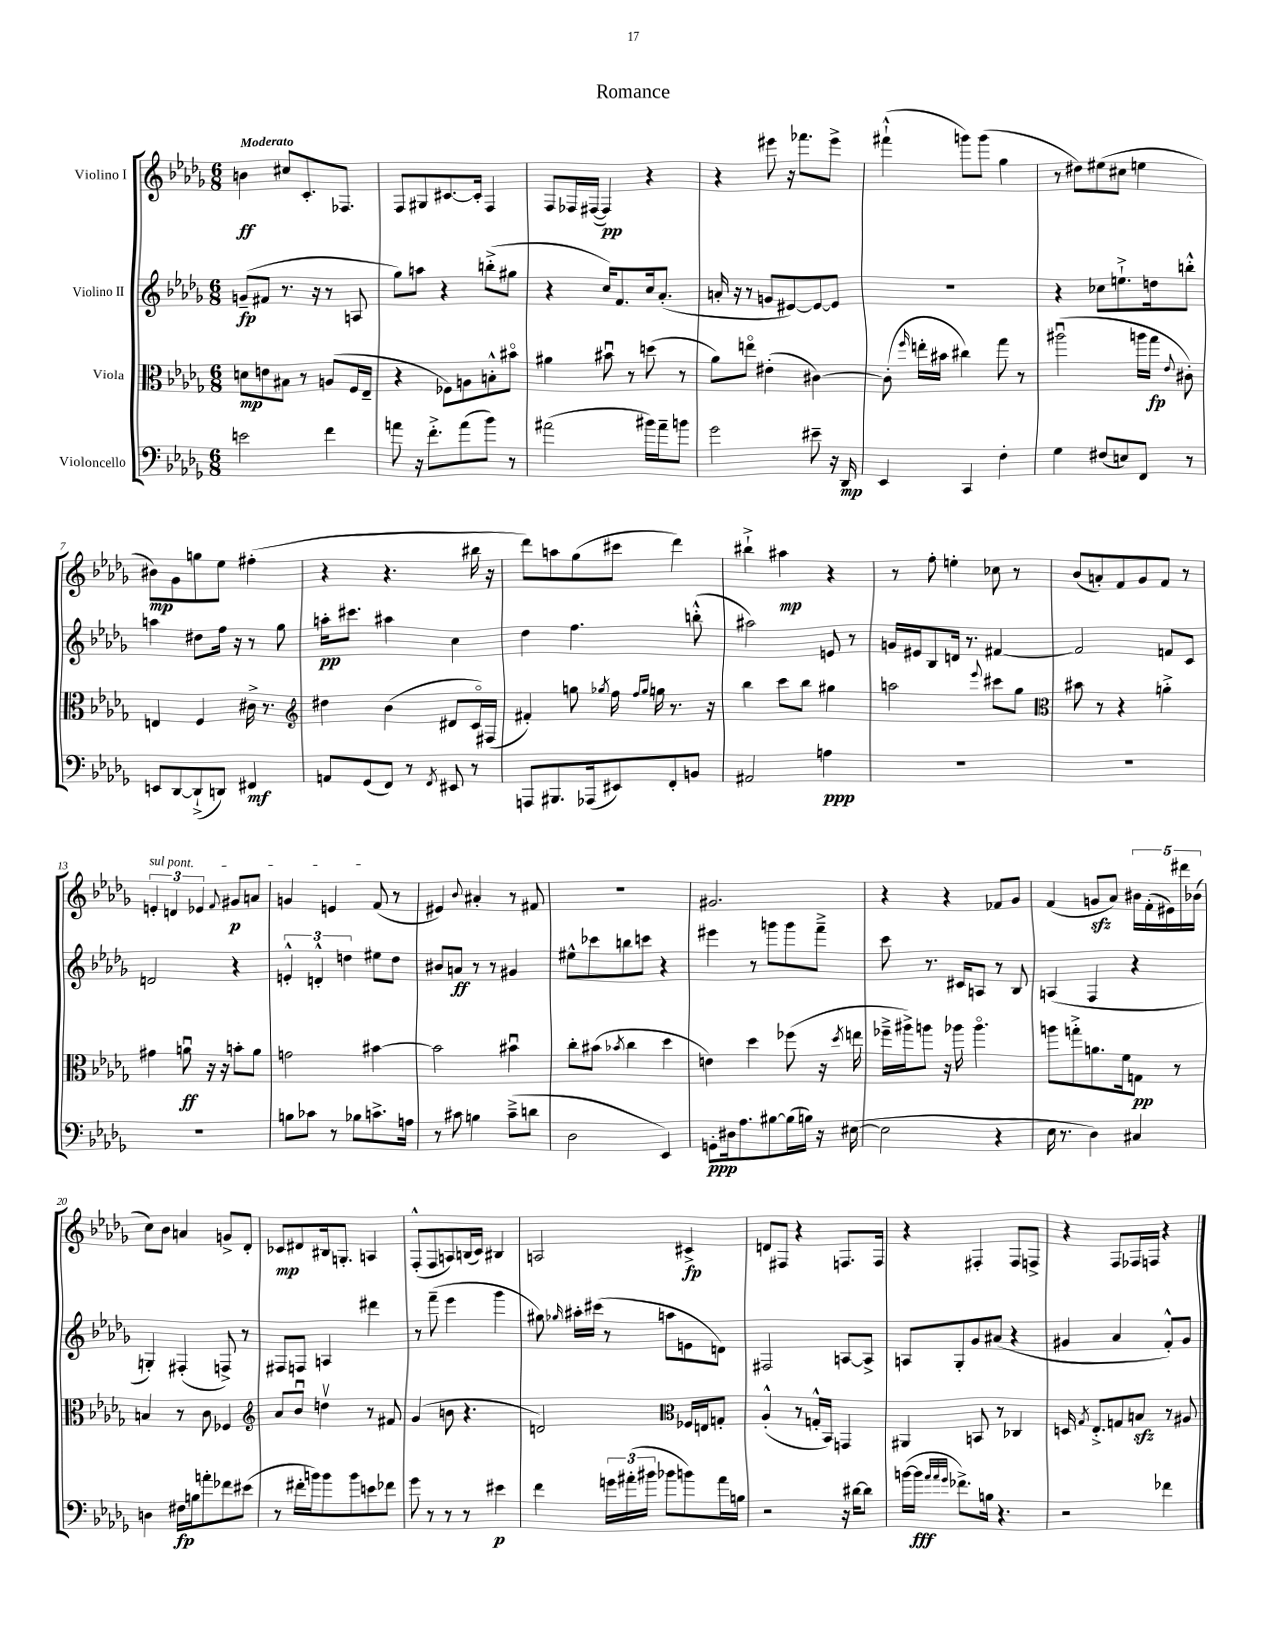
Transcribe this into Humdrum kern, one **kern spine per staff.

**kern	**dynam	**kern	**dynam	**kern	**dynam	**kern	**dynam
*part4	*part4	*part3	*part3	*part2	*part2	*part1	*part1
*staff4	*staff4	*staff3	*staff3	*staff2	*staff2	*staff1	*staff1
*I"Violoncello	*	*I"Viola	*	*I"Violino II	*	*I"Violino I	*
*clefF4	*	*clefC3	*	*clefG2	*	*clefG2	*
*k[b-e-a-d-g-]	*	*k[b-e-a-d-g-]	*	*k[b-e-a-d-g-]	*	*k[b-e-a-d-g-]	*
*M6/8	*	*M6/8	*	*M6/8	*	*M6/8	*
=1	=1	=1	=1	=1	=1	=1	=1
!	!	!	!	!	!	!LO:TX:a:B:t=Moderato	!
2en\	.	8dn\L	mp	(8gn~/L	fp	4bn\	ff
.	.	8en\	.	8f#X/J	.	.	.
.	.	8B#X\J	.	8.r	.	8cc#X/L	.
.	.	8r	.	.	.	8.c'/	.
.	.	.	.	16r	.	.	.
4f\	.	(8An/L	.	8r	.	.	.
.	.	.	.	.	.	8.F-X/J	.
.	.	16F/L	.	8An/	.	.	.
.	.	16E-~/JJ	.	.	.	.	.
=2	=2	=2	=2	=2	=2	=2	=2
8an\	.	4r	.	8gg-\L)	.	8F/L	.
16r	.	.	.	8aan\J	.	8G#X/	.
8.f'^\L	.	.	.	.	.	.	.
.	.	8F-X\L)	.	4r	.	[8.c#X/	.
(8a\	.	8An\	.	.	.	.	.
.	.	.	.	.	.	16c#'/Jk]	.
8b-\J)	.	8Bn'^^\	.	(8bbn'^\L	.	4F/	.
8r	.	8b#X\J	.	8gg#X\J	.	.	.
=3	=3	=3	=3	=3	=3	=3	=3
(2a#X\	.	4a#X\	.	4r	.	8F/L	.
.	.	.	.	.	.	16F-X/L	.
.	.	.	.	.	.	([16F#X/JJ	.
.	.	8b#Xu\	.	16cc/KL)	.	4F#/])	pp
.	.	.	.	8.f/	.	.	.
.	.	8r	.	.	.	.	.
16b#X\LL)	.	(8ddn\	.	16cc/k	.	4r	.
16a#~\J	.	.	.	(8.a-'/J	.	.	.
8bn\J	.	8r	.	.	.	.	.
=4	=4	=4	=4	=4	=4	=4	=4
2g-\	.	8a-\L)	.	16an'/	.	4r	.
.	.	.	.	16r	.	.	.
.	.	8een\J	.	8r	.	.	.
.	.	(4e#X'\	.	8gn/L	.	8eee#X\	.
.	.	.	.	[8e#X/)	.	16r	.
.	.	.	.	.	.	8.fff-X\L	.
8e#X~\	.	[4c#X\)	.	8e#/_	.	.	.
16r	.	.	.	8e#/J]	.	8eee#^\J	.
16DD-/	mp	.	.	.	.	.	.
=5	=5	=5	=5	=5	=5	=5	=5
4EE-/	.	(8c#'\]	.	2.r	.	(4fff#X`^^\	.
.	.	16qqff/	.	.	.	.	.
.	.	16een'\LL	.	.	.	.	.
.	.	16b#X\JJ	.	.	.	.	.
4CC/	.	4cc#X\)	.	.	.	8gggn\L)	.
.	.	.	.	.	.	(8ggg\J	.
4F'\	.	8gg-\	.	.	.	4gg-\	.
.	.	8r	.	.	.	.	.
=6	=6	=6	=6	=6	=6	=6	=6
4G-\	.	(2aa#Xu\	.	4r	.	8r	.
.	.	.	.	.	.	8dd#X\L)	.
(8F#X/L	.	.	.	8cc-X\L	.	(8ee#X\	.
8En/)	.	.	.	8.een`^\	.	8cc#X\J	.
8FF/J	.	16aan\LL	.	.	.	4een\	.
.	.	16gg-\JJ	fp	16ddn\k	.	.	.
.	.	8qqe-/	.	.	.	.	.
8r	.	8c#X'\)	.	8bbn'^^\J	.	.	.
!!LO:LB:g=z
=7	=7	=7	=7	=7	=7	=7	=7
8EEn/L	.	4En/	.	4aan\	.	8b#X\L)	mp
[8DD-/	.	.	.	.	.	8g-\	.
(8DD-`^/]	.	4F/	.	8dd#X\L	.	8ggn\	.
8DDn/J)	.	.	.	16ff\Jk	.	8ee-\J	.
.	.	.	.	16r	.	.	.
4FF#X/	mf	16c#X^\	.	8r	.	(4ff#X'\	.
.	.	8.r	.	.	.	.	.
.	.	.	.	8gg-\	.	.	.
=8	=8	=8	=8	=8	=8	=8	=8
*	*	*clefG2	*	*	*	*	*
8AAn/L	.	4dd#X\	.	16aan'\KL	pp	4r	.
.	.	.	.	8.ccc#X\J	.	.	.
(8GG-/	.	.	.	.	.	.	.
8FF/J)	.	(4b-\	.	4aa#X\	.	4.r	.
8r	.	.	.	.	.	.	.
8qFF/	.	.	.	.	.	.	.
8EE#X/	.	8d#X/L	.	4cc\	.	.	.
8r	.	16c/L)	.	.	.	16bb#X\	.
.	.	(16F#X/JJ	.	.	.	16r	.
=9	=9	=9	=9	=9	=9	=9	=9
8AAAn/L	.	4f#X'/)	.	4dd-\	.	8ddd-\L)	.
8.BBB#X/	.	.	.	.	.	8aan\	.
.	.	8ggn\	.	4.ff\	.	(8gg-\	.
(16AAA-X/k	.	.	.	.	.	.	.
.	.	8qgg-X/	.	.	.	.	.
8EE#X/)	.	16ff\	.	.	.	8ccc#X\J	.
.	.	16qqff/LL	.	.	.	.	.
.	.	16qqgg-/JJ	.	.	.	.	.
.	.	16ggn\	.	.	.	.	.
8FF'/	.	8.r	.	.	.	4ddd-\)	.
8BBn/J	.	.	.	(8bbn'^^\	.	.	.
.	.	16r	.	.	.	.	.
=10	=10	=10	=10	=10	=10	=10	=10
2AA#X/	.	4bb-\	.	2aa#X\)	.	4bb#X`^\	.
.	.	8ccc\L	.	.	.	4aa#X\	mp
.	.	8bb-\J	.	.	.	.	.
4An\	ppp	4gg#X\	.	8en/	.	4r	.
.	.	.	.	8r	.	.	.
=11	=11	=11	=11	=11	=11	=11	=11
2.r	.	2aan\	.	16gn/LL	.	8r	.
.	.	.	.	16e#X/J	.	.	.
.	.	.	.	8B-/	.	8ff'\	.
.	.	.	.	16dn/Jk	.	4een'\	.
.	.	.	.	8.r	.	.	.
.	.	8qqeee-/	.	.	.	.	.
.	.	8ccc#X\L	.	[4f#X/	.	8cc-X\	.
.	.	8gg-\J	.	.	.	8r	.
=12	=12	=12	=12	=12	=12	=12	=12
*	*	*clefC3	*	*	*	*	*
2.r	.	8b#X\	.	2f#/]	.	(8b-/L	.
.	.	8r	.	.	.	8an'/)	.
.	.	4r	.	.	.	8f/	.
.	.	.	.	.	.	8g-/	.
.	.	4an'^\	.	8fn/L	.	8f/J	.
.	.	.	.	8c/J	.	8r	.
!!LO:LB:g=z
=13	=13	=13	=13	=13	=13	=13	=13
!	!	!	!	!	!	!LO:TX:a:i:t=sul pont.	!
2.r	.	4g#X\	.	2dn/	.	6en'/	.
.	.	.	.	.	.	6dn/	.
.	.	8anu\	ff	.	.	.	.
.	.	.	.	.	.	6e-X/	.
.	.	16r	.	.	.	.	.
.	.	16r	.	.	.	.	.
.	.	.	.	.	.	8qqf/	.
.	.	8bn'\L	.	4r	.	8g#X/L	p
.	.	8a\J	.	.	.	8an/J	.
=14	=14	=14	=14	=14	=14	=14	=14
8Bn\L	.	2gn\	.	6en'^^/	.	4gn/	.
8c-X\J	.	.	.	.	.	.	.
.	.	.	.	6dn'^^/	.	.	.
8r	.	.	.	.	.	4en/	.
.	.	.	.	6ddn\	.	.	.
8B-X\L	.	.	.	.	.	.	.
8.cn^\	.	[4b#X\	.	8ee#X\L	.	(8f/	.
.	.	.	.	8dd\J	.	8r	.
16An\Jk	.	.	.	.	.	.	.
=15	=15	=15	=15	=15	=15	=15	=15
8r	.	2b#\]	.	8b#X/L	.	4e#X/)	.
8c#X\	.	.	.	8an/J	ff	.	.
.	.	.	.	.	.	8qqb-/	.
4Bn\	.	.	.	8r	.	4a#X'/	.
.	.	.	.	8r	.	.	.
(8c#~^\L	.	4b#Xu\	.	4g#X/	.	8r	.
8dn\J	.	.	.	.	.	8f#X/	.
=16	=16	=16	=16	=16	=16	=16	=16
2D-\	.	8cc'\L	.	8ee#X^^\L	.	2.r	.
.	.	(8b#X\J	.	8ccc-X\	.	.	.
.	.	8qb-X/	.	.	.	.	.
.	.	4cc\	.	8bbn\	.	.	.
.	.	.	.	8cccn\J	.	.	.
4EE-/)	.	4dd-\	.	4r	.	.	.
=17	=17	=17	=17	=17	=17	=17	=17
8GGn'\L	ppp	4en\)	.	4eee#X\	.	2.g#X/	.
16D#X\k	.	.	.	.	.	.	.
8.A-\	.	.	.	.	.	.	.
.	.	4dd-\	.	8r	.	.	.
[8B#X\	.	.	.	8gggn\L	.	.	.
(16B#\L]	.	(8ff-X\	.	8ggg\	.	.	.
16Bn\JJ)	.	.	.	.	.	.	.
16r	.	16r	.	8fff~^\J	.	.	.
.	.	8qdd-/	.	.	.	.	.
([16E#X\	.	16een\	.	.	.	.	.
=18	=18	=18	=18	=18	=18	=18	=18
2E#\]	.	16ff-X~^\LL	.	8ccc\	.	4r	.
.	.	16aa#X^\J)	.	.	.	.	.
.	.	8aan\J	.	8.r	.	.	.
.	.	16r	.	.	.	4r	.
.	.	16aa-X\	.	16c#X/KL	.	.	.
.	.	4.aa-\	.	8An/J	.	.	.
4r	.	.	.	8r	.	8f-X/L	.
.	.	.	.	8B-/	.	8g-/J	.
=19	=19	=19	=19	=19	=19	=19	=19
16E-\	.	8aan\L	.	(4An/	.	(4f/	.
8.r	.	.	.	.	.	.	.
.	.	8ggn'^\	.	.	.	.	.
4D-\)	.	8.an\	.	4F/	.	8gnzz/L	.
.	.	.	.	.	.	8a-/J)	.
.	.	16f\k	.	.	.	.	.
4C#X/	.	8Gn\J	pp	4r	.	20b#X\LL	.
.	.	.	.	.	.	(20f'\	.
.	.	.	.	.	.	20e#X\)	.
.	.	8r	.	.	.	.	.
.	.	.	.	.	.	20ddd#X\	.
.	.	.	.	.	.	(20b-X\JJ	.
!!LO:LB:g=z
=20	=20	=20	=20	=20	=20	=20	=20
4Dn\	.	4Bn/	.	4Gn'/)	.	8cc\L)	.
.	.	.	.	.	.	8b-\J	.
16F#X\LL	fp	8r	.	(4F#X'/	.	4an/	.
16Bn\J	.	.	.	.	.	.	.
8an'\	.	8c\	.	.	.	.	.
8f-X\	.	4F-X/	.	8Fn^/)	.	8gn^/L	.
(8e#X\J	.	.	.	8r	.	8d-'/J	.
=21	=21	=21	=21	=21	=21	=21	=21
*	*	*clefG2	*	*	*	*	*
8r	.	8a-/L	.	8F#X/L	.	8c-X/L	mp
16f#X'\LL	.	8b-u/J	.	8Fn/J	.	8d#X/	.
16bn\J)	.	.	.	.	.	.	.
8b\	.	4ddnv\	.	4An/	.	16B#X/k	.
.	.	.	.	.	.	8.Gn'/J	.
8b\	.	.	.	.	.	.	.
8en\	.	8r	.	4ddd#X\	.	4An/	.
8f-X\J	.	8f#X/	.	.	.	.	.
=22	=22	=22	=22	=22	=22	=22	=22
8g-\	.	(4g-/	.	8r	.	(8F'^^/L	.
8r	.	.	.	(8fff~\	.	8F/	.
8r	.	8bn\	.	4eee-\	.	8An/)	.
8r	.	4.r	.	.	.	(16Bn/L	.
.	.	.	.	.	.	16c/JJ)	.
4e#X\	p	.	.	4ggg-\	.	4B#X/	.
=23	=23	=23	=23	=23	=23	=23	=23
4f\	.	2dn/)	.	8gg#X\)	.	2An/	.
.	.	.	.	16qqgg-X/	.	.	.
.	.	.	.	16aa#X'\LL	.	.	.
.	.	.	.	(16ccc#X\JJ	.	.	.
24gn\LL	.	.	.	8r	.	.	.
(24a#X'\	.	.	.	.	.	.	.
24b#X\JJ	.	.	.	.	.	.	.
8b-X\L	.	.	.	8aan\L	.	.	.
*	*	*clefC3	*	*	*	*	*
8bn\)	.	16F-X/LL	.	8en\	.	4c#X^/	fp
.	.	16En/J	.	.	.	.	.
16a#\L	.	8Gn'/J	.	8dn\J)	.	.	.
16Bn\JJ	.	.	.	.	.	.	.
=24	=24	=24	=24	=24	=24	=24	=24
2r	.	(4A-'^^/	.	2F#X/	.	8dn/L	.
.	.	.	.	.	.	8F#X/J	.
.	.	8r	.	.	.	4r	.
.	.	16Gn'^^/LL	.	.	.	.	.
.	.	16BB-/JJ)	.	.	.	.	.
16r	.	4GGn/	.	[8An/L	.	8.Fn/L	.
[16d#X\KL	.	.	.	.	.	.	.
8d#\J]	.	.	.	8A^/J]	.	.	.
.	.	.	.	.	.	16F/Jk	.
=25	=25	=25	=25	=25	=25	=25	=25
([16bn\LL	.	4AA#X/	.	8An/L	.	4r	.
16b\JJ]	fff	.	.	.	.	.	.
32qqa-/LLL	.	.	.	.	.	.	.
32qqa-/	.	.	.	.	.	.	.
32qqg-/JJJ	.	.	.	.	.	.	.
8.f-X^\L)	.	.	.	8G-'/	.	.	.
.	.	8BBn/	.	8g-/	.	4F#X'/	.
16Bn\Jk	.	.	.	.	.	.	.
4.r	.	8r	.	(8a#X/J	.	.	.
.	.	4C-X/	.	4r	.	8F#/L	.
.	.	.	.	.	.	8Fn^/J	.
=26	=26	=26	=26	=26	=26	=26	=26
2r	.	16Dn/	.	4g#X/	.	4r	.
.	.	8qG-/	.	.	.	.	.
.	.	8.E-'^/L	.	.	.	.	.
.	.	8Gn/	.	4a-/	.	8F/L	.
.	.	8Bnzz/J	.	.	.	16F-X/L	.
.	.	.	.	.	.	16Fn/JJ	.
4f-X\	.	8r	.	8f'^^/L)	.	4r	.
.	.	8A#X/	.	8g#/J	.	.	.
==	==	==	==	==	==	==	==
*-	*-	*-	*-	*-	*-	*-	*-
